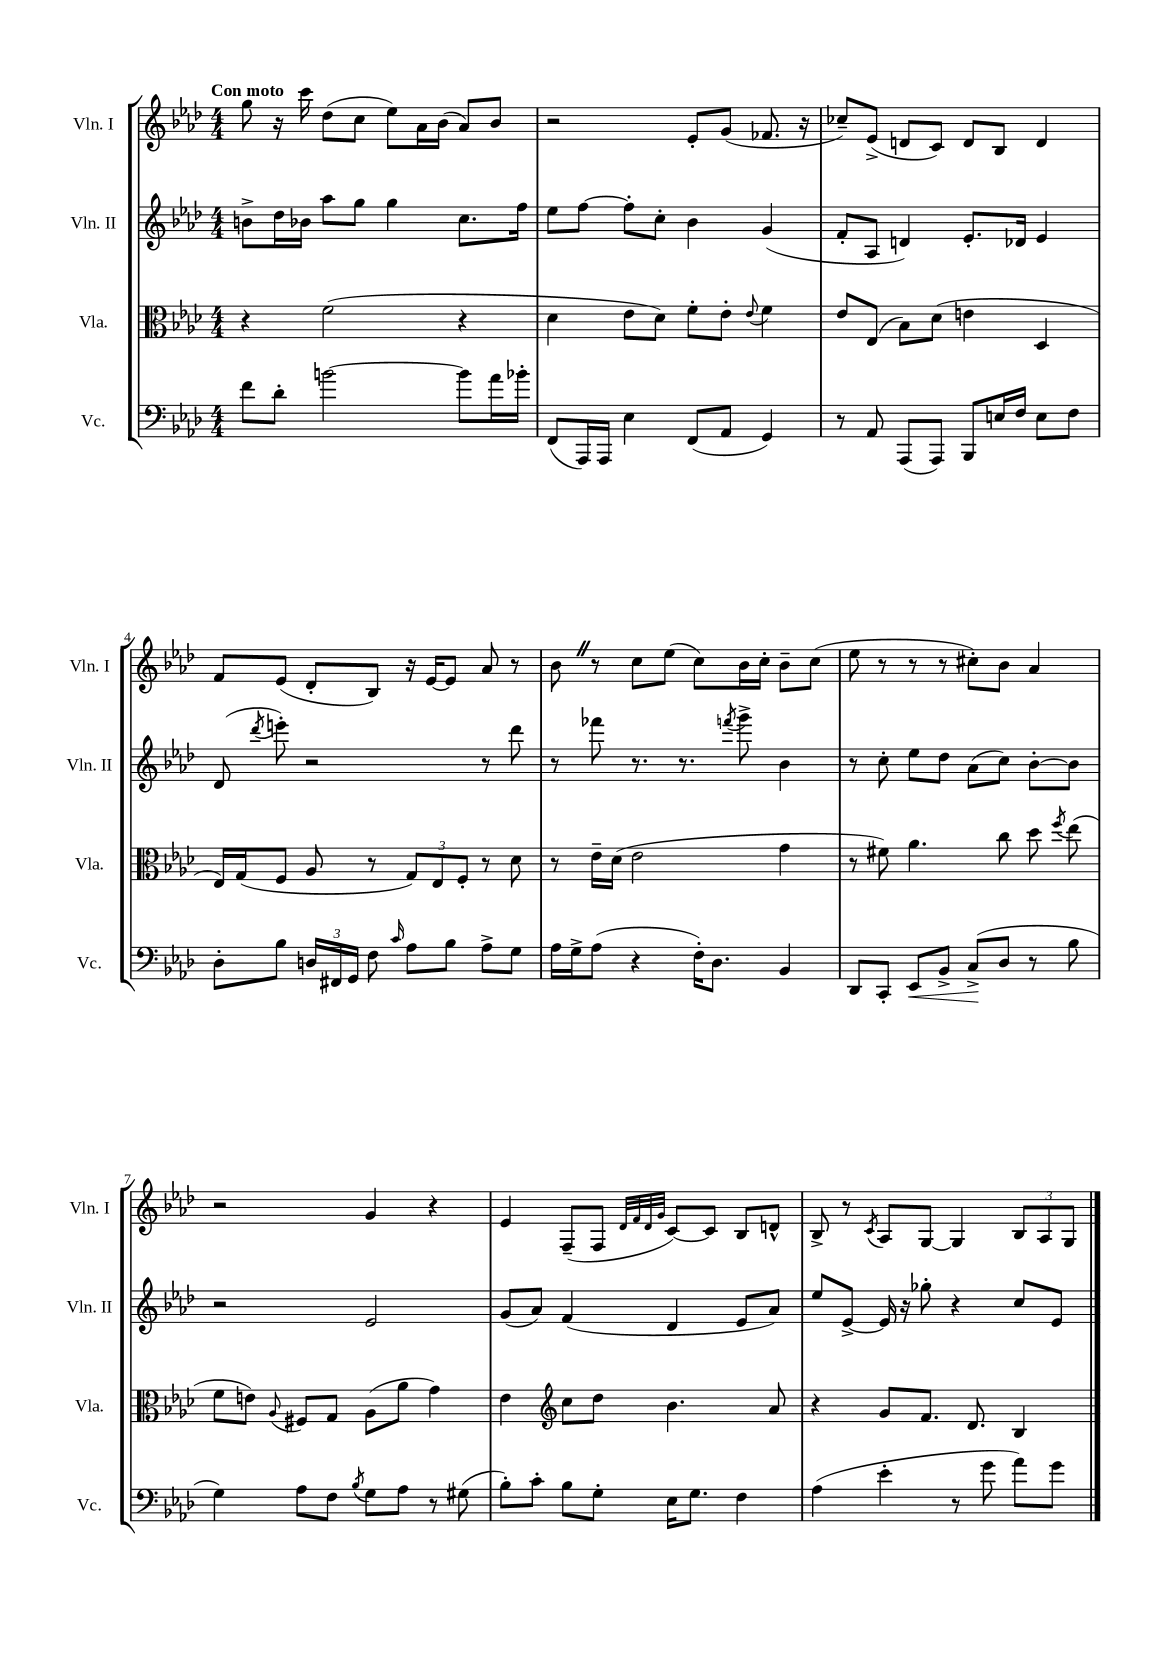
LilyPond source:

<<
\new StaffGroup <<
\new Staff = "s0" \with { instrumentName = "Vln. I" shortInstrumentName = "Vln. I" } {
    \clef treble \key aes \major \numericTimeSignature \time 4/4 \tempo "Con moto"
    \autoBeamOff g''8 r16 c'''16 des''8[( c''8] ees''8[) aes'16 bes'16]( aes'8[) bes'8] |
    r2 ees'8[-. g'8]( fes'8. r16 |
    ces''8[--) ees'8]->( d'8[ c'8]) d'8[ bes8] d'4 |
    f'8[ ees'8]( des'8[-. bes8]) r16 ees'16[~ ees'8] aes'8 r8 |
    bes'8 \once \override BreathingSign.text = \markup { \musicglyph "scripts.caesura.straight" } \breathe r8 c''8[ ees''8]( c''8[) bes'16 c''16]-. bes'8[-- c''8]( |
    ees''8 r8 r8 r8 cis''8[-.) bes'8] aes'4 |
    r2 g'4 r4 |
    ees'4 f8[--( f8] \grace { des'32[ f'32 des'32 g'32] } c'8[~) c'8] bes8[ d'8]-^ |
    bes8-> r8 \acciaccatura { c'8 } aes8[ g8]~ g4 \tuplet 3/2 { bes8[ aes8 g8] } \bar "|." |
}
\new Staff = "s1" \with { instrumentName = "Vln. II" shortInstrumentName = "Vln. II" } {
    \clef treble \key aes \major \numericTimeSignature \time 4/4
    \autoBeamOff b'8[-> des''16 bes'16] aes''8[ g''8] g''4 c''8.[ f''16] |
    ees''8[ f''8]~ f''8[-. c''8]-. bes'4 g'4( |
    f'8[-. aes8] d'4) ees'8.[-. des'16] ees'4 |
    des'8( \acciaccatura { des'''8 } e'''8-.) r2 r8 des'''8 |
    r8 fes'''8 r8. r8. \acciaccatura { f'''8 } g'''8-> bes'4 |
    r8 c''8-. ees''8[ des''8] aes'8[( c''8]) bes'8[~-. bes'8] |
    r2 ees'2 |
    g'8[( aes'8]) f'4( des'4 ees'8[ aes'8]) |
    ees''8[ ees'8]~-> ees'16 r16 ges''8-. r4 c''8[ ees'8] \bar "|." |
}
\new Staff = "s2" \with { instrumentName = "Vla." shortInstrumentName = "Vla." } {
    \clef alto \key aes \major \numericTimeSignature \time 4/4
    \autoBeamOff r4 f'2( r4 |
    des'4 ees'8[ des'8]) f'8[-. ees'8]-. \appoggiatura { ees'8 } f'4 |
    ees'8[ ees8]( bes8[) des'8]( e'4 des4 |
    ees16[) g16( f8] aes8 r8 \tuplet 3/2 { g8[) ees8 f8]-. } r8 des'8 |
    r8 ees'16[-- des'16]( ees'2 g'4 |
    r8 fis'8) aes'4. c''8 des''8 \acciaccatura { f''8 } ees''8( |
    f'8[ e'8]) \appoggiatura { aes8 } fis8[ g8] aes8[( aes'8] g'4) |
    ees'4 \clef treble c''8[ des''8] bes'4. aes'8 |
    r4 g'8[ f'8.] des'8. bes4 \bar "|." |
}
\new Staff = "s3" \with { instrumentName = "Vc." shortInstrumentName = "Vc." } {
    \clef bass \key aes \major \numericTimeSignature \time 4/4
    \autoBeamOff f'8[ des'8]-. b'2~ b'8[ aes'16 bes'16]-. |
    f,8[( aes,,16) aes,,16] ees4 f,8[( aes,8] g,4) |
    r8 aes,8 aes,,8[( aes,,8]) bes,,8[ e16 f16] e8[ f8] |
    des8[-. bes8] \tuplet 3/2 { d16[ fis,16 g,16] } f8 \grace { c'16 } aes8[ bes8] aes8[-> g8] |
    aes16[ g16-> aes8]( r4 f16[-.) des8.] bes,4 |
    des,8[ c,8]-. ees,8[\< bes,8]-> c8[->\!( des8] r8 bes8 |
    g4) aes8[ f8] \acciaccatura { bes8 } g8[ aes8] r8 gis8( |
    bes8[-.) c'8]-. bes8[ g8]-. ees16[ g8.] f4 |
    aes4( ees'4-. r8 g'8 aes'8[) g'8] \bar "|." |
}
>>
>>
